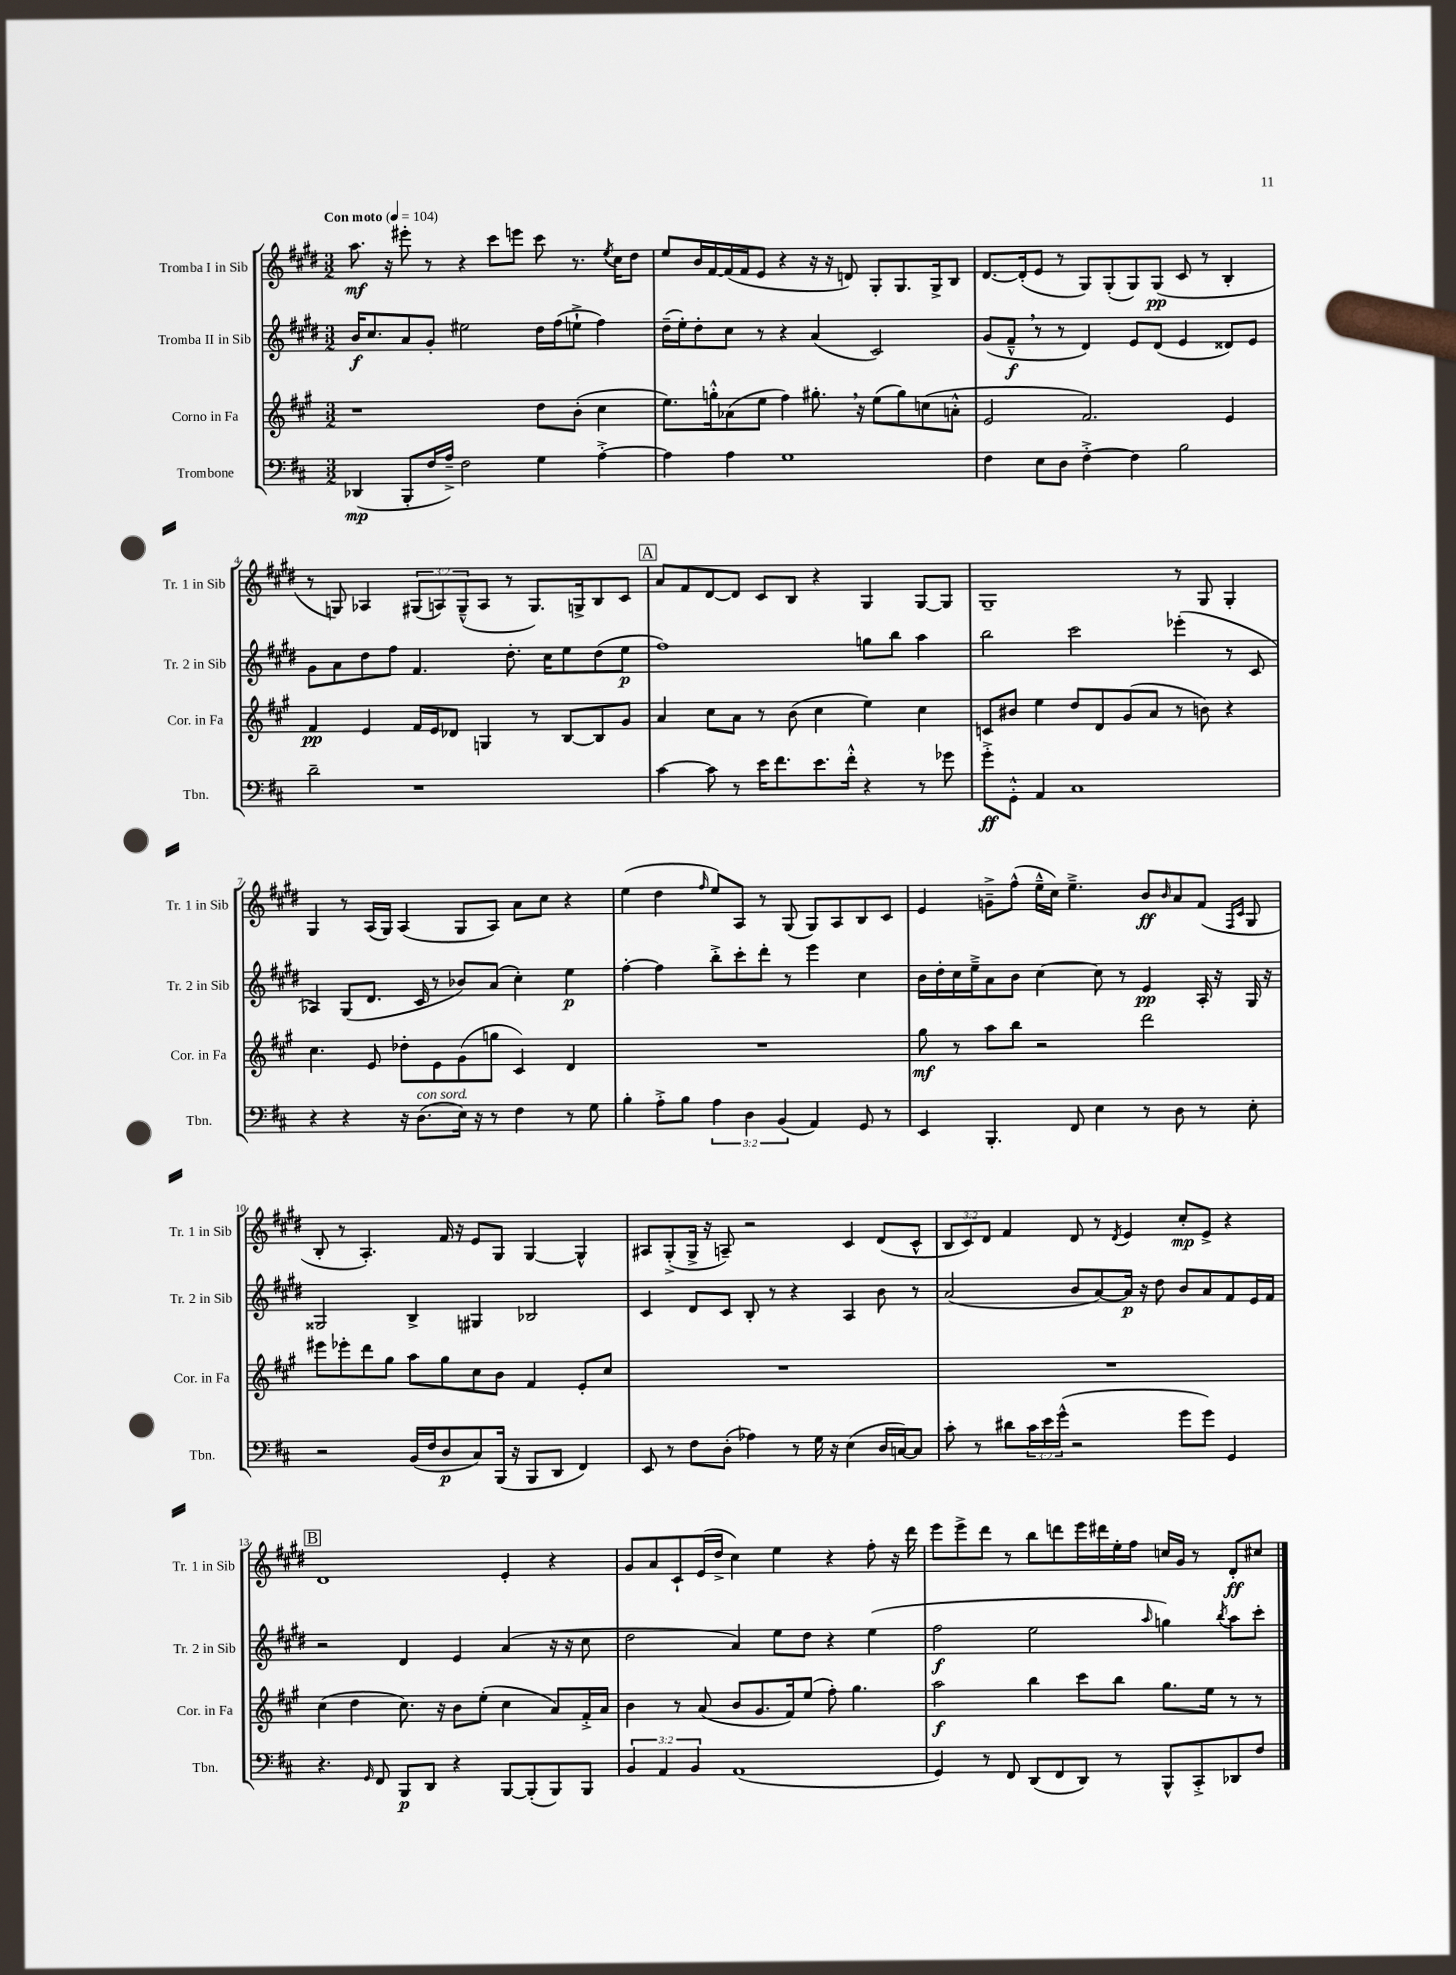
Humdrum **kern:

**kern	**kern	**kern	**kern
*staff4	*staff3	*staff2	*staff1
*clefF4	*clefG2	*clefG2	*clefG2
*k[f#c#]	*k[f#c#g#]	*k[f#c#g#d#]	*k[f#c#g#d#]
*M3/2	*M3/2	*M3/2	*M3/2
*MM104	*MM104	*MM104	*MM104
(4DD-/	1r	16b/LK	8.aa\
.	.	8.cc#/	.
.	.	.	16r
8BBB'/L	.	8a/	8eee#'\
16F#/L	.	8g#'/J	8r
16A~^/JJ)	.	.	.
2F#\	.	2ee#\	4r
.	.	.	8ccc#\L
.	.	.	8eee\J
4G\	8dd\L	16dd#\LL	8ccc#\
.	.	(16ff#\J	.
.	(8b'\J	8ee`^\J	8.r
[4A'^\	4cc#\	4ff#\)	.
.	.	.	8qee/
.	.	.	16cc#\LK
.	.	.	8dd#\J
=	=	=	=
4A\]	8.ee\L)	(16dd#~\LL	8ee/L
.	.	16ee'\J)	.
.	.	8dd#'\	16b/L
.	16gg'^^\k	.	[16f#/
4A\	(8a-\	8cc#\J	(16f#/]
.	.	.	16f#/J
.	8ee\J	8r	8e/J
1G	4ff#\)	4r	4r
.	8.gg#'\	(4a/	16r
.	.	.	16r
.	.	.	8d/)
.	16r	.	.
.	(8ee\L	2c#/)	8G#'/L
.	8gg#\)	.	8.G#/
.	(8cc\	.	.
.	.	.	16G#^/k
.	8a'^^\J	.	8B/J
=	=	=	=
4F#\	2e/	(8g#/L	[8.d#/L
.	.	8f#~^^/J	.
.	.	.	(16d#'/]k
8E\L	.	8r	8e/J
8D\J	.	8r	8r
[4F#'^\	2.f#/)	4d#/)	8G#/L)
.	.	.	(8G#'/
4F#\]	.	8e/L	8G#/)
.	.	(8d#/J	(8G#/J
2B\	.	4e/	8c#/
.	.	.	8r
.	4e/	8d##/L)	4B'/
.	.	8e/J	.
=	=	=	=
2d~\	4f#/	8g#\L	8r
.	.	8a\	8G/)
.	4e/	8dd#\	4A-/
.	.	8ff#\J	.
1r	16f#/LL	4.f#/	(12G#/L
.	16e/J	.	.
.	.	.	12A/)
.	8d-/J	.	.
.	.	.	(12G#~^^/
.	4G/	.	8A/J
.	.	8.dd#'\	8r
.	8r	.	8.G#/L)
.	.	16cc#\LK	.
.	[8B/L	8ee\	.
.	.	.	16G^/k
.	8B/]	(8dd#\	8B/
.	8g#/J	8ee\J	8c#/J
=	=	=	=
[4c#\	4a/	1ff#)	8a/L
.	.	.	8f#/
8c#\]	8cc#\L	.	[8d#/
8r	8a\J	.	8d#/]J
16e\LK	8r	.	8c#/L
8.f#\	.	.	.
.	(8b\	.	8B/J
8.e\	4cc#\	.	4r
16f#'^^\Jk	.	.	.
4r	4ee\)	8gg\L	4G#/
.	.	8bb\J	.
8r	4cc#\	4aa\	[8G#/L
8g-\	.	.	8G#/]J
=	=	=	=
8g'^\L	8c/L	2bb\	1G#~
8GG'^^\J	8b#/J	.	.
4AA/	4ee\	.	.
1C#	8dd/L	2ccc#\	.
.	8d/	.	.
.	(8g#/	.	.
.	8a/J	.	.
.	8r	(4eee-'\	8r
.	8b\)	.	8G#/
.	4r	8r	4G#'/
.	.	8c#/	.
=	=	=	=
4r	4.cc#\	4A-/)	4G#/
4r	.	(8G#/L	8r
.	8e/	8.d#/J	(16A/LL
.	.	.	16G#/JJ)
16r	8dd-'\L	.	(4A/
(8.D\L	.	16c#/	.
.	8e\	8r	.
16E\Jk)	(8g#\	8b-/L)	8G#/L
16r	.	.	.
8r	8gg\J	(8a/J	8A/J)
4F#\	4c#/)	4cc#'\)	8a\L
.	.	.	8cc#\J
8r	4d/	4ee\	4r
8G\	.	.	.
=	=	=	=
4B'\	1.r	[4ff#'\	(4ee\
8A'^\L	.	4ff#\]	4dd#\
8B\J	.	.	.
.	.	.	16qqff#/
6A\	.	8bb'^\L	8ee/L)
.	.	8ccc#'\	8A/J
6D\	.	.	.
.	.	8ddd#'\J	8r
(6BB/	.	.	.
.	.	8r	(8G#/
4AA/)	.	4eee\	8G#/L)
.	.	.	8A/
8GG/	.	4cc#\	8B/
8r	.	.	8c#/J
=	=	=	=
4EE/	8gg#\	16b\LL	4e/
.	.	16dd#'\	.
.	8r	16cc#\	.
.	.	16ee~^\J	.
4.BBB'/	8aa\L	8a\	8g~^\L
.	8bb\J	8b\J	(8ff#^^\J
.	2r	[4cc#\	16ee~^^\LL
.	.	.	16cc#\JJ)
8FF#/	.	.	4.ee~^\
4E\	.	8cc#\]	.
.	.	8r	.
8r	2ddd\	4e/	8b/L
.	.	.	16qqb/
8D\	.	.	8a/
8r	.	16A'/	(8f#/J
.	.	16r	.
.	.	.	16qqF#/LL
.	.	.	16qqc#/JJ
8E'\	.	16G#/	8G#/
.	.	16r	.
=	=	=	=
2r	8eee#\L	2G##/	8B'/
.	8eee-'\	.	8r
.	8ddd\	.	4.A'/)
.	8gg#\J	.	.
(16BB/LL	8aa\L	4B^/	.
16F#/J	.	.	.
8D/	8gg#\	.	16f#/
.	.	.	16r
8C#/)	8cc#\	4G#/	8e/L
(16BBB/Jk	8b\J	.	8G#/J
16r	.	.	.
8BBB/L	4f#/	2B-/	[4G#/
8DD/J	.	.	.
4FF#/)	8e'/L	.	4G#^^/]
.	8cc#/J	.	.
=	=	=	=
8EE/	1.r	4c#/	8A#/L
8r	.	.	(8G#'^/
8F#\L	.	8d#/L	16G#^/Jk
.	.	.	16r
(8D'\J	.	8c#/J	8A~/)
4A-\)	.	8B'/	2r
.	.	8r	.
8r	.	4r	.
16G\	.	.	.
16r	.	.	.
(4E\	.	4A/	4c#/
16D/LL	.	8b\	(8d#/L
[16C/J)	.	.	.
8C/]J	.	8r	8c#^^/J
=	=	=	=
8c#'\	1.r	(2a/	12B/L
.	.	.	12c#/)
8r	.	.	.
.	.	.	12d#/J
8d#\L	.	.	4f#/
24c#\L	.	.	.
24e\	.	.	.
(24g^^\JJ	.	.	.
2r	.	8b/L	8d#/
.	.	[8a/)	8r
.	.	.	8qd#/
.	.	16a/]Jk	4e/
.	.	16r	.
.	.	8dd#\	.
8g\L	.	8b/L	8cc#'/L
8g\J)	.	8a/	8e^/J
4GG/	.	8f#/	4r
.	.	16e/L	.
.	.	16f#/JJ	.
=	=	=	=
4.r	(4cc#\	2r	1d#
.	4dd\	.	.
16qqGG/	.	.	.
8FF#/	.	.	.
8BBB/L	8.cc#\)	4d#/	.
8DD/J	.	.	.
.	16r	.	.
4r	8b\L	4e/	.
.	(8ee'\J	.	.
[8BBB/L	4cc#\	(4a/	4e'/
(8BBB'/]	.	.	.
8BBB/)	8a/L)	16r	4r
.	.	16r	.
8BBB/J	16f#'^/L	8cc#\	.
.	16a/JJ	.	.
=	=	=	=
6BB/	4b\	2dd#\	8g#/L
.	.	.	8a/
6AA/	.	.	.
.	8r	.	8c#`/
6BB/	.	.	.
.	(8a/	.	(16e/L
.	.	.	16dd#^/JJ
(1AA	8b/L	4a/)	4cc#\)
.	8.g#/	.	.
.	.	8ee\L	4ee\
.	16f#/k)	.	.
.	(8ee/J	8dd#\J	.
.	8ff#'\)	4r	4r
.	4.gg#\	.	.
.	.	(4ee\	8ff#'\
.	.	.	16r
.	.	.	16ddd#\
=	=	=	=
4GG/)	2aa\	2ff#\	8eee\L
.	.	.	8eee^\
8r	.	.	8ddd#\J
8FF#/	.	.	8r
(8DD/L	4bb\	2ee\	8bb\L
8FF#/	.	.	8ddd\
8DD/J)	8ccc#\L	.	16eee\L
.	.	.	16ddd#\
8r	8bb\J	.	16ee'\
.	.	.	16ff#\JJ
.	.	16qqaa/	.
8BBB^^/L	8.gg#\L	4gg\)	16cc/LL
.	.	.	16g#/JJ
8CC#'^/	.	.	8r
.	16ee\Jk	.	.
.	.	8qbb/	.
8DD-/	8r	8aa\L	8d#'/L
8F#/J	8r	8ccc#'\J	8cc#/J
==	==	==	==
*-	*-	*-	*-
